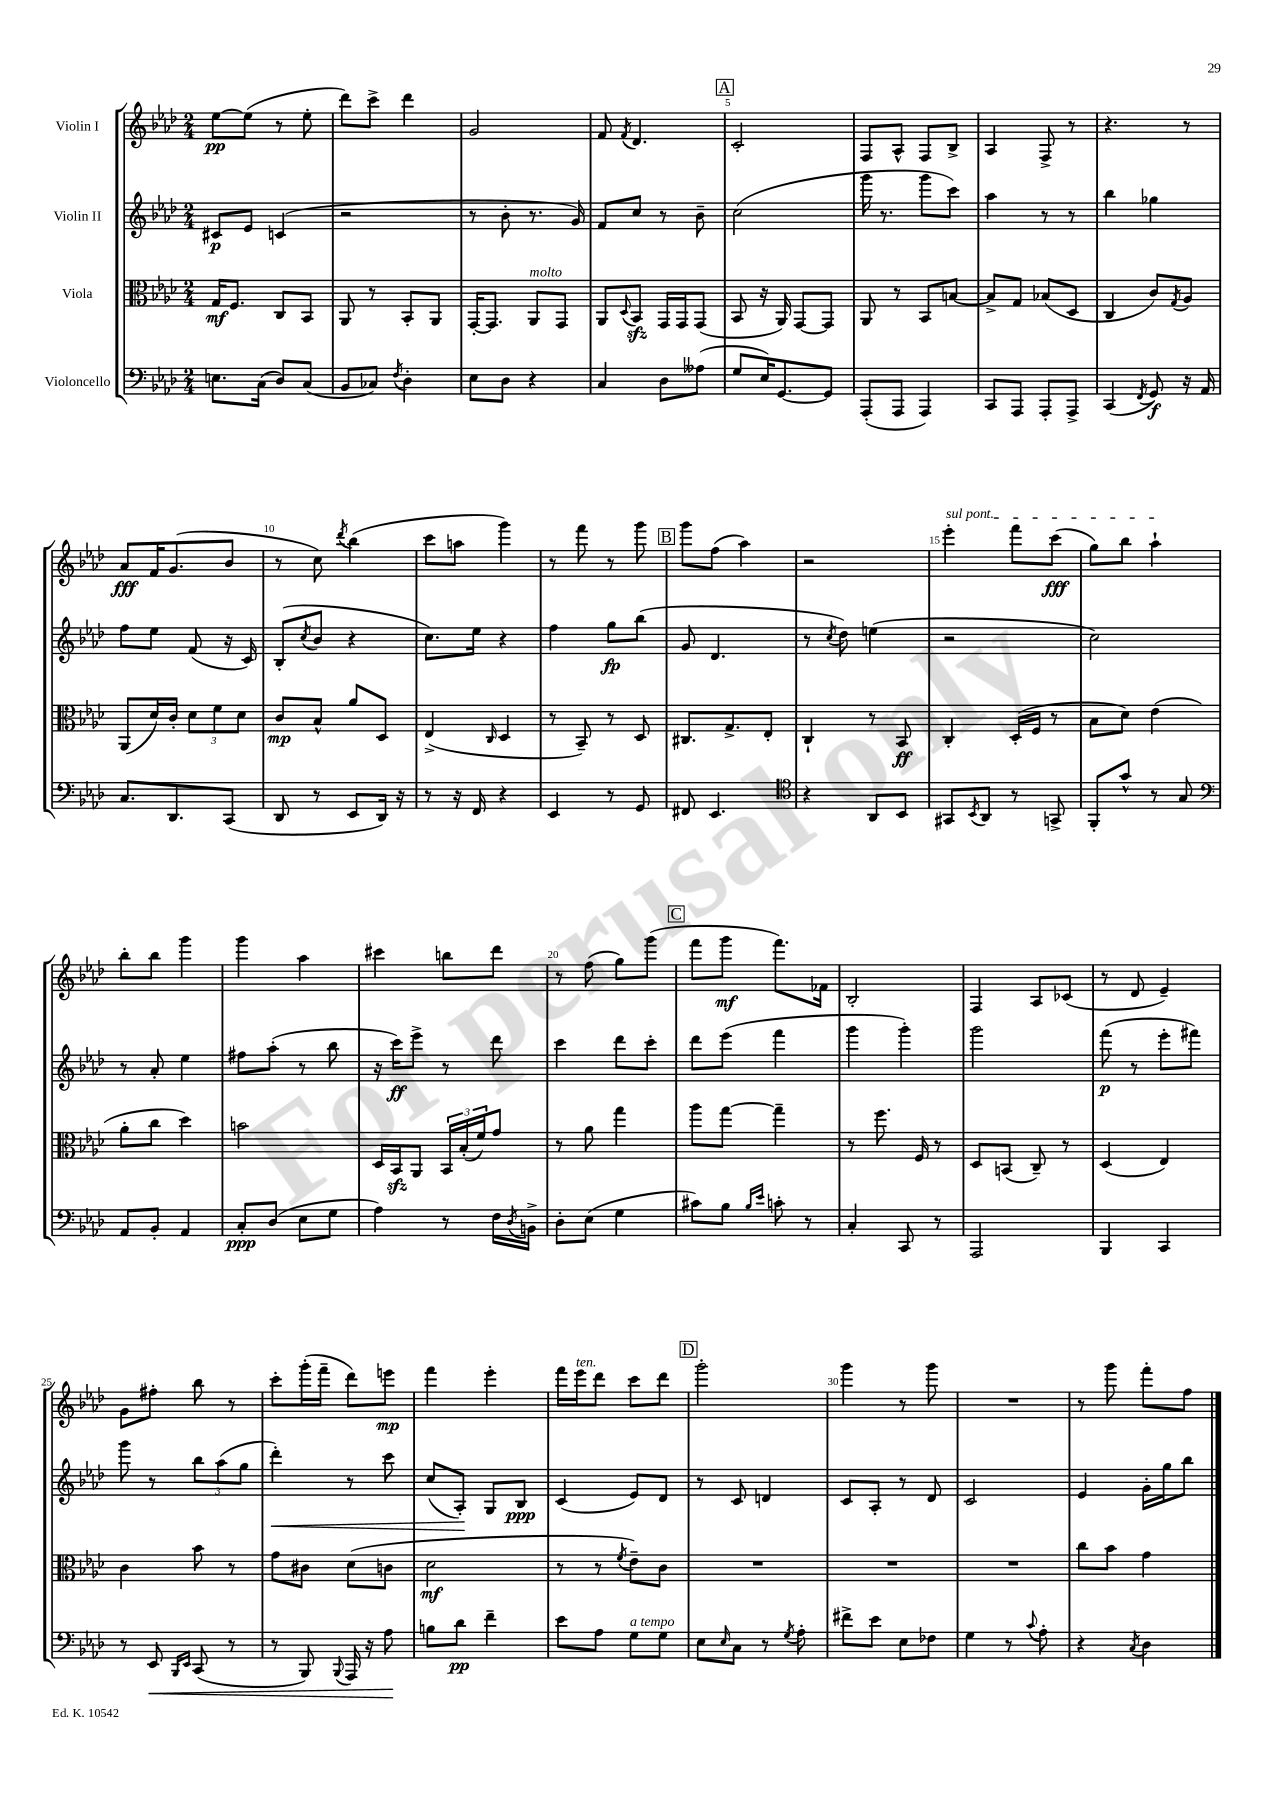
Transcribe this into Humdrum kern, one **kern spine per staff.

**kern	**dynam	**kern	**dynam	**kern	**dynam	**kern	**dynam
*part4	*part4	*part3	*part3	*part2	*part2	*part1	*part1
*staff4	*staff4	*staff3	*staff3	*staff2	*staff2	*staff1	*staff1
*I"Violoncello	*	*I"Viola	*	*I"Violin II	*	*I"Violin I	*
*clefF4	*	*clefC3	*	*clefG2	*	*clefG2	*
*k[b-e-a-d-]	*	*k[b-e-a-d-]	*	*k[b-e-a-d-]	*	*k[b-e-a-d-]	*
*M2/4	*	*M2/4	*	*M2/4	*	*M2/4	*
=1	=1	=1	=1	=1	=1	=1	=1
8.En\L	.	16G/KL	mf	8c#X/L	p	[8ee-\L	pp
.	.	8.F/J	.	.	.	.	.
.	.	.	.	8e-/J	.	(8ee-\J]	.
(16C\Jk	.	.	.	.	.	.	.
8D-/L)	.	8C/L	.	(4cn/	.	8r	.
(8C/J	.	8BB-/J	.	.	.	8ee-'\	.
=2	=2	=2	=2	=2	=2	=2	=2
8BB-/L	.	8AA-/	.	2r	.	8ddd-\L)	.
8C-X/J)	.	8r	.	.	.	8ccc^\J	.
8qF/	.	.	.	.	.	.	.
4D-'\	.	8BB-'/L	.	.	.	4ddd-\	.
.	.	8AA-/J	.	.	.	.	.
=3	=3	=3	=3	=3	=3	=3	=3
8E-\L	.	[16GG'/KL	.	8r	.	2g/	.
.	.	8.GG/J]	.	.	.	.	.
8D-\J	.	.	.	8b-'\	.	.	.
!	!	!LO:TX:a:i:t=molto	!	!	!	!	!
4r	.	8AA-/L	.	8.r	.	.	.
.	.	8GG/J	.	.	.	.	.
.	.	.	.	16g/)	.	.	.
=4	=4	=4	=4	=4	=4	=4	=4
4C/	.	8AA-/L	.	8f/L	.	8f/	.
.	.	8qqD-/	.	.	.	8qf/	.
.	.	8BB-zz/J	.	8cc/J	.	4.d-/	.
8D-\L	.	16GG/LL	.	8r	.	.	.
.	.	16GG/J	.	.	.	.	.
(8A--X\J	.	(8GG/J	.	8b-~\	.	.	.
!!LO:REH:place=s1:t=A
=5	=5	=5	=5	=5	=5	=5	=5
8G/L	.	8BB-/	.	(2cc\	.	2c'/	.
16E-/K)	.	16r	.	.	.	.	.
[8.GG/	.	16AA-/)	.	.	.	.	.
.	.	[8GG/L	.	.	.	.	.
8GG/J]	.	8GG/J]	.	.	.	.	.
=6	=6	=6	=6	=6	=6	=6	=6
(8AAA-'/L	.	8AA-/	.	16ggg\	.	8F/L	.
.	.	.	.	8.r	.	.	.
8AAA-/J	.	8r	.	.	.	8A-^^/J	.
4AAA-/)	.	8BB-/L	.	8ggg\L	.	8F/L	.
.	.	[8Bn/J	.	8ccc\J)	.	8B-^/J	.
=7	=7	=7	=7	=7	=7	=7	=7
8CC/L	.	8B^/L]	.	4aa-\	.	4A-/	.
8AAA-/J	.	8G/J	.	.	.	.	.
8AAA-'/L	.	(8B-X/L	.	8r	.	8F^/	.
8AAA-^/J	.	8D-/J	.	8r	.	8r	.
=8	=8	=8	=8	=8	=8	=8	=8
(4CC/	.	4C/	.	4bb-\	.	4.r	.
8qFF/	.	.	.	.	.	.	.
8GG/)	f	8c/L)	.	4gg-X\	.	.	.
.	.	8qG/	.	.	.	.	.
16r	.	8A-/J	.	.	.	8r	.
16AA-/	.	.	.	.	.	.	.
!!LO:LB:g=z
=9	=9	=9	=9	=9	=9	=9	=9
8.C/L	.	(8AA-/L	.	8ff\L	.	8a-/L	fff
.	.	16d-/L)	.	8ee-\J	.	16f/K	.
8.DD-/	.	16c'/JJ	.	.	.	(8.g/	.
.	.	12d-\L	.	(8f/	.	.	.
.	.	12f\	.	.	.	.	.
(8CC/J	.	.	.	16r	.	8b-/J	.
.	.	12d-\J	.	.	.	.	.
.	.	.	.	16c/)	.	.	.
=10	=10	=10	=10	=10	=10	=10	=10
8DD-/	.	8c/L	mp	(8B-'/L	.	8r	.
.	.	.	.	8qcc/	.	.	.
8r	.	8B-^^/J	.	8b-/J	.	8cc\)	.
.	.	.	.	.	.	8qddd-/	.
8EE-/L	.	8a-/L	.	4r	.	(4bb-\	.
16DD-/Jk)	.	8D-/J	.	.	.	.	.
16r	.	.	.	.	.	.	.
=11	=11	=11	=11	=11	=11	=11	=11
8r	.	(4E-^/	.	8.cc\L)	.	8ccc\L	.
16r	.	.	.	.	.	8aan\J	.
16FF/	.	.	.	16ee-\Jk	.	.	.
.	.	16qqC/	.	.	.	.	.
4r	.	4D-/	.	4r	.	4ggg\)	.
=12	=12	=12	=12	=12	=12	=12	=12
4EE-/	.	8r	.	4ff\	.	8r	.
.	.	8BB-~/)	.	.	.	8fff\	.
8r	.	8r	.	8gg\L	fp	8r	.
8GG/	.	8D-/	.	(8bb-\J	.	8ggg\	.
!!LO:REH:place=s1:t=B
=13	=13	=13	=13	=13	=13	=13	=13
8FF#X/	.	8.C#X/L	.	8g/	.	8ggg\L	.
4.EE-/	.	.	.	4.d-/	.	(8ff\J	.
.	.	8.G^/	.	.	.	.	.
.	.	.	.	.	.	4aa-\)	.
.	.	8E-'/J	.	.	.	.	.
=14	=14	=14	=14	=14	=14	=14	=14
*clefC4	*	*	*	*	*	*	*
4r	.	4C`/	.	8r	.	2r	.
.	.	.	.	8qcc/	.	.	.
.	.	.	.	8dd-\)	.	.	.
8AA-/L	.	8r	.	(4een\	.	.	.
8BB-/J	.	8BB-/	ff	.	.	.	.
=15	=15	=15	=15	=15	=15	=15	=15
!	!	!	!	!	!	!LO:TX:a:i:t=sul pont.	!
8GG#X/L	.	4C'/	.	2r	.	4eee-'\	.
8qBB-/	.	.	.	.	.	.	.
8AA-/J	.	.	.	.	.	.	.
8r	.	(16D-'/LL	.	.	.	8fff\L	.
.	.	16F/JJ	.	.	.	.	.
8GGn^/	.	8r	.	.	.	(8ccc\J	fff
=16	=16	=16	=16	=16	=16	=16	=16
8FF'/L	.	8B-\L	.	2cc\)	.	8gg\L)	.
8g^^/J	.	8d-\J)	.	.	.	8bb-\J	.
8r	.	(4e-\	.	.	.	4aa-`\	.
8G/	.	.	.	.	.	.	.
!!LO:LB:g=z
=17	=17	=17	=17	=17	=17	=17	=17
*clefF4	*	*	*	*	*	*	*
8AA-/L	.	8a-'\L	.	8r	.	8bb-'\L	.
8BB-'/J	.	8cc\J	.	8a-'/	.	8bb-\J	.
4AA-/	.	4dd-\)	.	4ee-\	.	4ggg\	.
=18	=18	=18	=18	=18	=18	=18	=18
8C'/L	ppp	2bn\	.	8ff#X\L	.	4ggg\	.
(8D-/J	.	.	.	(8aa-'\J	.	.	.
8E-\L	.	.	.	8r	.	4aa-\	.
8G\J	.	.	.	8bb-\	.	.	.
=19	=19	=19	=19	=19	=19	=19	=19
4A-\)	.	16D-/LL	.	16r	.	4ccc#X\	.
.	.	16BB-zz/J	.	16ccc\KL)	ff	.	.
.	.	8AA-/J	.	8eee-^\J	.	.	.
8r	.	24BB-/LL	.	8r	.	8bbn\L	.
.	.	(24B-'/	.	.	.	.	.
.	.	24f/J)	.	.	.	.	.
16F\LL	.	8g/J	.	8ddd-\	.	8ddd-\J	.
8qD-/	.	.	.	.	.	.	.
16BBn^\JJ	.	.	.	.	.	.	.
=20	=20	=20	=20	=20	=20	=20	=20
8D-'\L	.	8r	.	4ccc\	.	8r	.
(8E-\J	.	8a-\	.	.	.	(8ff\	.
4G\	.	4gg\	.	8ddd-\L	.	8gg\L)	.
.	.	.	.	8ccc'\J	.	(8ggg\J	.
!!LO:REH:place=s1:t=C
=21	=21	=21	=21	=21	=21	=21	=21
8c#X\L)	.	8aa-\L	.	8ddd-\L	.	8fff\L	.
8B-\J	.	[8gg\J	.	(8eee-\J	.	8ggg\J	mf
16qqB-/LL	.	.	.	.	.	.	.
16qqe-/JJ	.	.	.	.	.	.	.
8cn'\	.	4gg~\]	.	4fff\	.	8.fff\L)	.
8r	.	.	.	.	.	.	.
.	.	.	.	.	.	16f-X\Jk	.
=22	=22	=22	=22	=22	=22	=22	=22
4C'/	.	8r	.	4ggg\	.	2B-'/	.
.	.	8.ff\	.	.	.	.	.
8CC/	.	.	.	4ggg'\)	.	.	.
.	.	16F/	.	.	.	.	.
8r	.	8r	.	.	.	.	.
=23	=23	=23	=23	=23	=23	=23	=23
2AAA-/	.	8D-/L	.	2ggg\	.	4F/	.
.	.	(8BBn/J	.	.	.	.	.
.	.	8C~/)	.	.	.	8A-/L	.
.	.	8r	.	.	.	(8c-X/J	.
=24	=24	=24	=24	=24	=24	=24	=24
4BBB-/	.	(4D-/	.	(8fff\	p	8r	.
.	.	.	.	8r	.	8d-/	.
4CC/	.	4E-/)	.	8eee-'\L	.	4e-~/)	.
.	.	.	.	8fff#X\J)	.	.	.
!!LO:LB:g=z
=25	=25	=25	=25	=25	=25	=25	=25
8r	.	4c\	.	8ggg\	.	8g\L	.
!	!LO:HP:b	!	!	!	!	!	!
8EE-/	<	.	.	8r	.	8ff#X'\J	.
16qqBBB-/LL	.	.	.	.	.	.	.
16qqEE-/JJ	.	.	.	.	.	.	.
(8CC/	.	8b-\	.	12bb-\L	.	8bb-\	.
.	.	.	.	(12aa-\	.	.	.
8r	.	8r	.	.	.	8r	.
.	.	.	.	12gg\J	.	.	.
=26	=26	=26	=26	=26	=26	=26	=26
!	!	!	!	!	!LO:HP:b	!	!
8r	.	8g\L	.	4ddd-'\)	<	8ccc'\L	.
8BBB-/)	.	8c#X\J	.	.	.	(16ggg'\L	.
.	.	.	.	.	.	16fff~\JJ	.
8qqBBB-/	.	.	.	.	.	.	.
16AAA-/	.	(8d-\L	.	8r	.	8ddd-\L)	.
16r	.	.	.	.	.	.	.
8A-\	.	8cn\J	.	8ccc\	.	8eeen\J	mp
.	[	.	.	.	.	.	.
=27	=27	=27	=27	=27	=27	=27	=27
8Bn\L	.	2d-\	mf	(8cc/L	.	4fff\	.
8d-\J	pp	.	.	8A-'/J)	.	.	.
4f~\	.	.	.	8G/L	[	4eee-'\	.
.	.	.	.	8B-/J	ppp	.	.
=28	=28	=28	=28	=28	=28	=28	=28
8e-\L	.	8r	.	(4c/	.	16fff\LL	.
!	!	!	!	!	!	!LO:TX:a:i:t=ten.	!
.	.	.	.	.	.	16eee-\J	.
8A-\J	.	8r	.	.	.	8ddd-\J	.
.	.	8qf/	.	.	.	.	.
!LO:TX:a:i:t=a tempo	!	!	!	!	!	!	!
8G\L	.	8e-~\L)	.	8e-/L)	.	8ccc\L	.
8G\J	.	8c\J	.	8d-/J	.	8ddd-\J	.
!!LO:REH:place=s1:t=D
=29	=29	=29	=29	=29	=29	=29	=29
8E-\L	.	2r	.	8r	.	2ggg'\	.
16qqE-/	.	.	.	.	.	.	.
8C\J	.	.	.	8c/	.	.	.
8r	.	.	.	4dn/	.	.	.
8qG/	.	.	.	.	.	.	.
8A-'\	.	.	.	.	.	.	.
=30	=30	=30	=30	=30	=30	=30	=30
8f#X^\L	.	2r	.	8c/L	.	4ggg\	.
8e-\J	.	.	.	8A-'/J	.	.	.
8E-\L	.	.	.	8r	.	8r	.
8F-X\J	.	.	.	8d-/	.	8ggg\	.
=31	=31	=31	=31	=31	=31	=31	=31
4G\	.	2r	.	2c/	.	2r	.
8r	.	.	.	.	.	.	.
8qqc/	.	.	.	.	.	.	.
8A-'\	.	.	.	.	.	.	.
=32	=32	=32	=32	=32	=32	=32	=32
4r	.	8cc\L	.	4e-/	.	8r	.
.	.	8b-\J	.	.	.	8ggg\	.
8qC/	.	.	.	.	.	.	.
4D-\	.	4g\	.	16g'\LL	.	8fff'\L	.
.	.	.	.	16gg\J	.	.	.
.	.	.	.	8bb-\J	.	8ff\J	.
==	==	==	==	==	==	==	==
*-	*-	*-	*-	*-	*-	*-	*-
